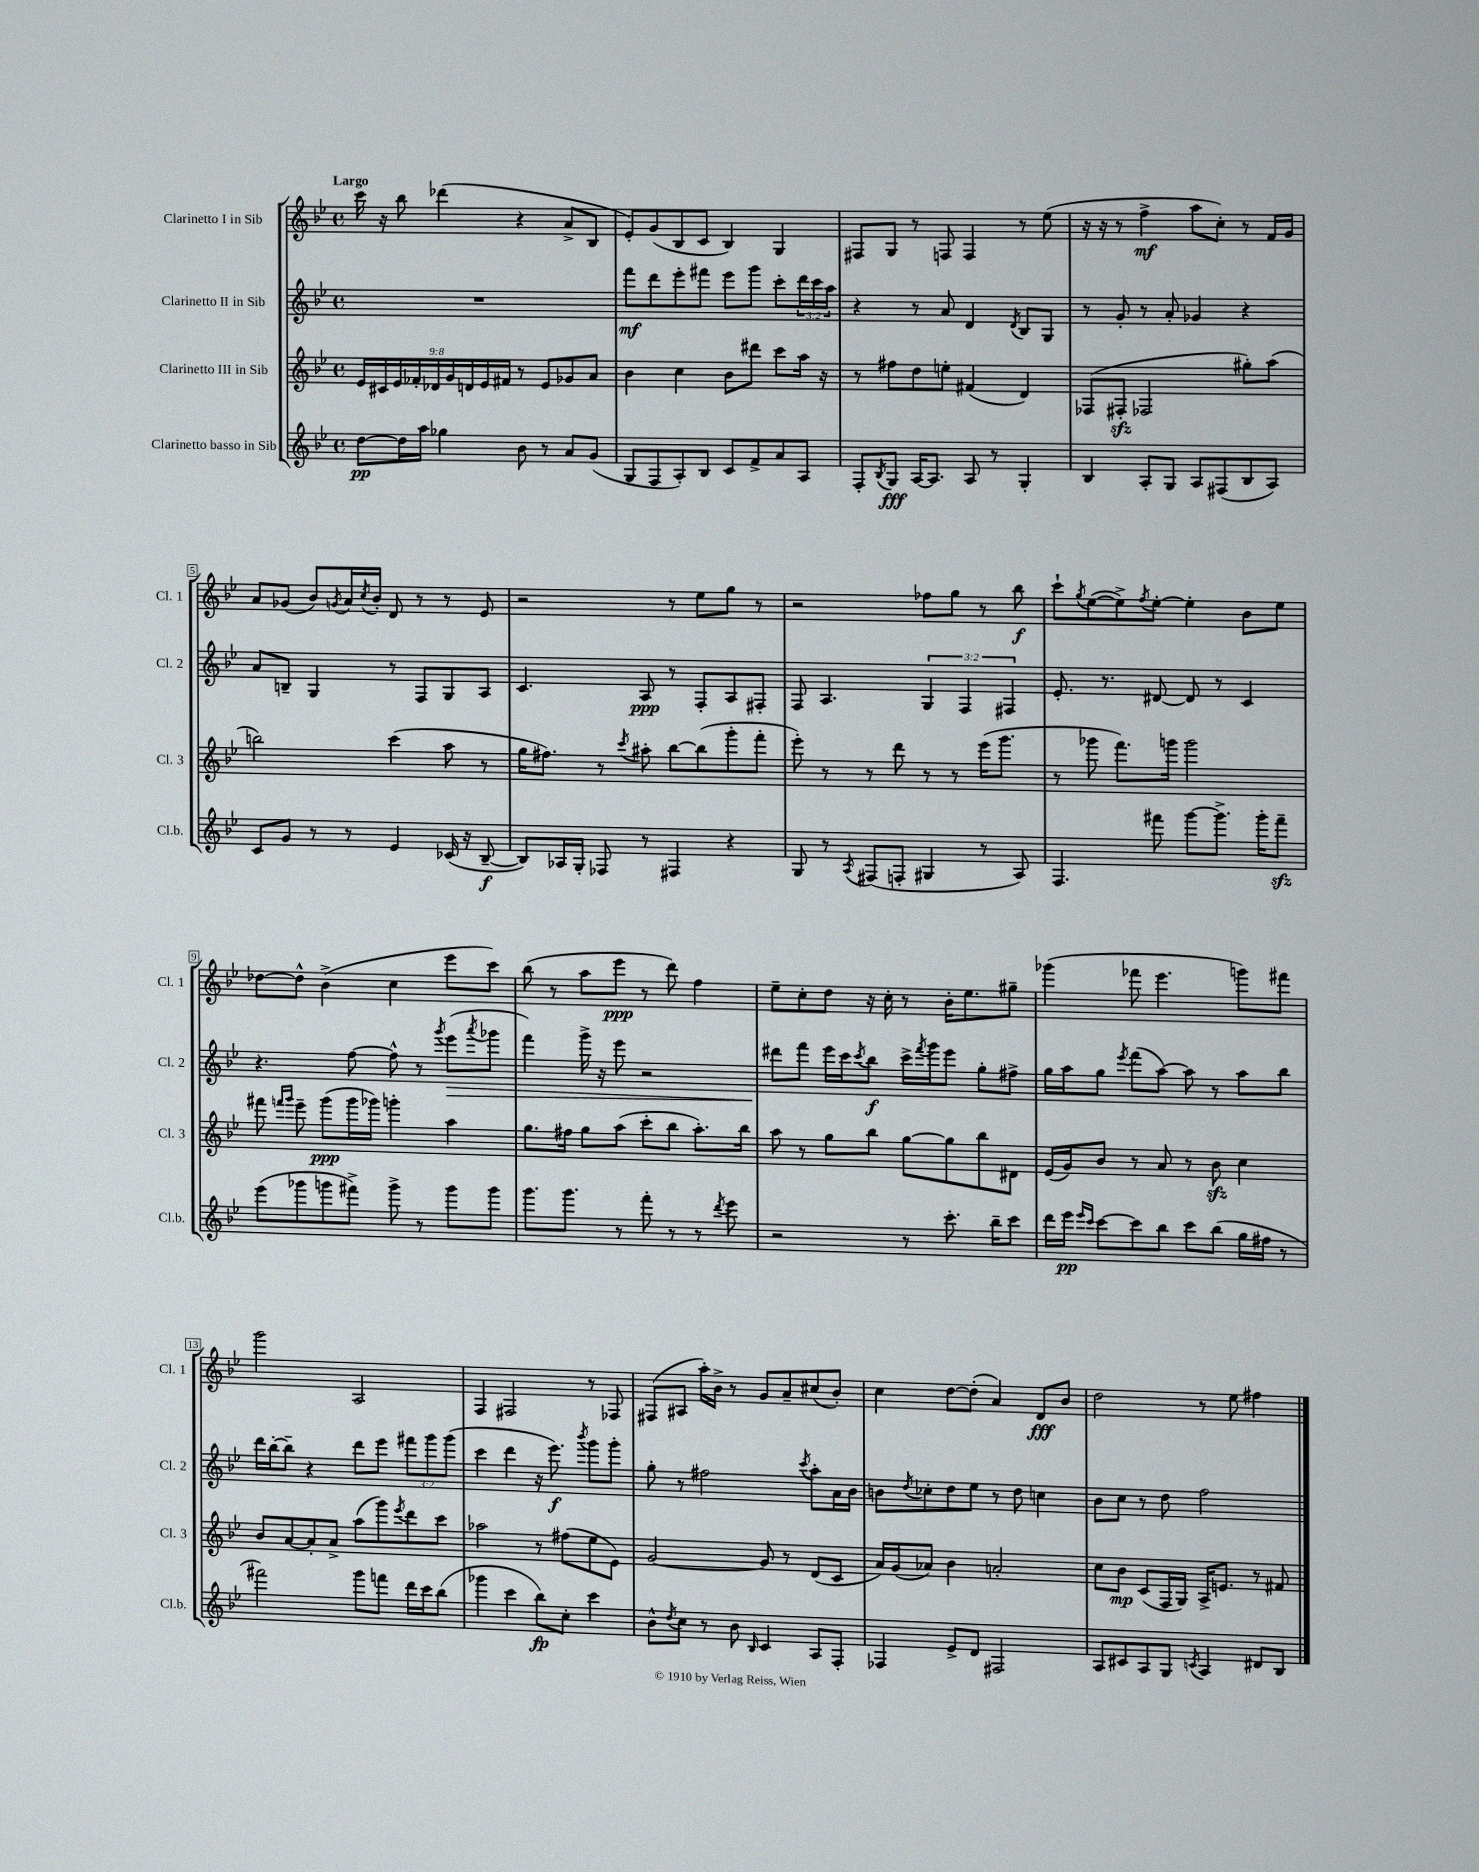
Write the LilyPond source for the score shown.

<<
\new StaffGroup <<
\new Staff = "s0" \with { instrumentName = "Clarinetto I in Sib" shortInstrumentName = "Cl. 1" } {
    \clef treble \key bes \major \defaultTimeSignature \time 4/4 \tempo "Largo"
    c'''16 r16 bes''8 des'''4( r4 a'8-> bes8 |
    ees'8-.) g'8( bes8 c'8 bes4) g4 |
    fis8 g8 r8 f8 f4 r8 ees''8( |
    r16 r16 r8 f''4->\mf a''8 c''8-.) r8 f'16 g'16 |
    a'8 ges'8( bes'8) \acciaccatura { g'8 } a'16 \acciaccatura { c''8 } bes'16-. d'8 r8 r8 ees'8 |
    r2 r8 ees''8 g''8 r8 |
    r2 fes''8 g''8 r8 bes''8\f |
    c'''8-! \acciaccatura { g''8 } ees''8~( ees''8->) \acciaccatura { f''8 } ees''8~-. ees''4-. bes'8 ees''8 |
    des''8~ des''8-^ bes'4->( c''4 ees'''8 c'''8) |
    bes''8( r8 a''8 ees'''8\ppp r8 d'''8) f''4 |
    ees''8-- c''8-. d''8 r16 c''16-. r8 bes'16-. ees''8. gis''8-- |
    ges'''4( fes'''8 ees'''4. g'''8) fis'''8 |
    g'''2 a2 |
    f4 fis2 r8 fes8 |
    fis8( ais8 a''16-.) bes'16-> r8 g'8 a'8-- cis''8( bes'8-.) |
    c''4 d''8~ d''8-.( a'4) d'8\fff bes'8 |
    d''2 r8 ees''8 fis''4 \bar "|." |
}
\new Staff = "s1" \with { instrumentName = "Clarinetto II in Sib" shortInstrumentName = "Cl. 2" } {
    \clef treble \key bes \major \defaultTimeSignature \time 4/4 \override Staff.TupletNumber.text = #tuplet-number::calc-fraction-text
    R1 |
    f'''8\mf d'''8 ees'''8-. fis'''8 ees'''8 g'''8 c'''8-. \tuplet 3/2 { d'''16 c'''16 a''16 } |
    r4 r8 a'8 d'4 \acciaccatura { d'8 } bes8 g8 |
    r8 g'8-. r8 a'8-. ges'4 r4 |
    a'8 b8-- g4 r8 f8 g8 a8 |
    c'4. a8\ppp r8 f8-. a8 fis8-. |
    f8 a4. \tuplet 3/2 { g4 f4 fis4 } |
    ees'8.-. r8. dis'8~ dis'8 r8 c'4 |
    r4. f''8~ f''8-^ r8 \acciaccatura { g'''8 } ees'''8\>( \acciaccatura { a'''8 } ges'''8 |
    f'''4) g'''16-> r16 ees'''8 r2 |
    dis'''8\! f'''8 ees'''16 c'''16 \acciaccatura { c'''8 } bes''8\f c'''16-> \acciaccatura { f'''8 } g'''16 ees'''8 g''8-. fis''8-> |
    g''16 a''16 g''8 \acciaccatura { ees'''8 } f'''8( a''8~) a''8 r8 a''8 bes''8 |
    d'''16 bes''16~-. bes''8-- r4 d'''8 ees'''8 \tuplet 3/2 { fis'''8 g'''8 g'''8( } |
    c'''4 d'''4 r16 ees'''8.\f) \acciaccatura { bes'''8 } g'''8 g'''8-. |
    g''8-. r8 fis''2 \acciaccatura { c'''8 } a''8-. a'16 bes'16 |
    b'8 \acciaccatura { d''8 } ces''8-. d''8 ees''8 r8 d''8 c''4 |
    bes'8 c''8 r8 d''8 f''2 \bar "|." |
}
\new Staff = "s2" \with { instrumentName = "Clarinetto III in Sib" shortInstrumentName = "Cl. 3" } {
    \clef treble \key bes \major \defaultTimeSignature \time 4/4 \override Staff.TupletNumber.text = #tuplet-number::calc-fraction-text
    \tuplet 9/8 { ees'16 cis'16 ees'16 fes'16-. des'16 g'16 d'16 ees'16 fis'16 } r8 ees'8 ges'8 a'8 |
    bes'4 c''4 bes'8 dis'''8 c'''8 a''16 r16 |
    r8 fis''8 d''8 e''8-. fis'4( d'4) |
    fes8( fis8-.\sfz fes2 gis''8-.) a''8( |
    b''2) c'''4( a''8 r8 |
    g''16 fis''8.) r8 \acciaccatura { c'''8 } ais''8-. bes''8~ bes''8( g'''8-. f'''8-. |
    ees'''8-.) r8 r8 d'''8 r8 r8 ees'''16( g'''8. |
    r8 ges'''8 f'''8.) g'''16 g'''2 |
    fis'''8 \grace { f'''16 g'''16 } ees'''8-- g'''8\ppp( g'''16 ges'''16) g'''4-. a''4 |
    g''8. fis''16 g''8 a''8( c'''8-. bes''8 a''8.-.) bes''16 |
    a''8 r8 g''8 bes''8 g''8~ g''8 bes''8 dis'8 |
    ees'16( g'16) bes'8 r8 a'8 r8 bes'8\sfz c''4 |
    bes'8 a'8~ a'8-. a'8-> a''8( g'''8) \acciaccatura { ees'''8 } d'''8 c'''8 |
    aes''2 r8 fis''8( ees''8 ees'8) |
    g'2~ g'8 r8 d'8( c'8 |
    a'16) g'16( aes'8) bes'4 a'2-. |
    c''8 bes'8\mp c'8( f16 g16) a16-> e'8. r8 fis'8 \bar "|." |
}
\new Staff = "s3" \with { instrumentName = "Clarinetto basso in Sib" shortInstrumentName = "Cl.b." } {
    \clef treble \key bes \major \defaultTimeSignature \time 4/4
    d''8~\pp d''16 a''16 ges''4 bes'8 r8 a'8 g'8( |
    g8 f8 a8-.) bes8 c'8 f'8-> a'8 a8 |
    f8-. \acciaccatura { bes8 } g8\fff a16~ a8. a8 r8 g4-. |
    bes4 a8-. g8 a8 fis8( bes8 a8) |
    c'8 g'8 r8 r8 ees'4 ces'16( r16 bes8~--\f |
    bes8) aes16 g16-. fes8 r8 fis4 r4 |
    g8 r8 \acciaccatura { a8 } fis8( f8-. gis4 r8 a8) |
    f4. fis'''8 g'''8~ g'''8.-> g'''16-. fis'''8--\sfz |
    ees'''8( ges'''8 g'''8 fis'''8->) g'''8-> r8 g'''8 g'''8 |
    g'''8. g'''8. r8 f'''8-. r8 r8 \acciaccatura { d'''8 } ees'''8 |
    r2 r8 c'''8.-. bes''16-- c'''8 |
    d'''16 ees'''16\pp \grace { ees'''16 c'''16 } c'''8~ c'''8 bes''8 c'''8 bes''8( g''16 fis''16 r8 |
    fis'''2) g'''8 f'''8 d'''16 c'''16 bes''8( |
    ges'''4 c'''4 bes''8\fp) c''8-. c'''4 |
    bes'8-^ \acciaccatura { d''8 } c''8 r8 bes'8 \grace { bes16 } c'4 a8 f8-. |
    fes4 ees'8-> d'8 fis2 |
    a8 cis'8 a8 g8 \acciaccatura { c'8 } a4 dis'8 bes8 \bar "|." |
}
>>
>>
\layout { \context { \Score \override BarNumber.stencil = #(make-stencil-boxer 0.1 0.3 ly:text-interface::print) } }
